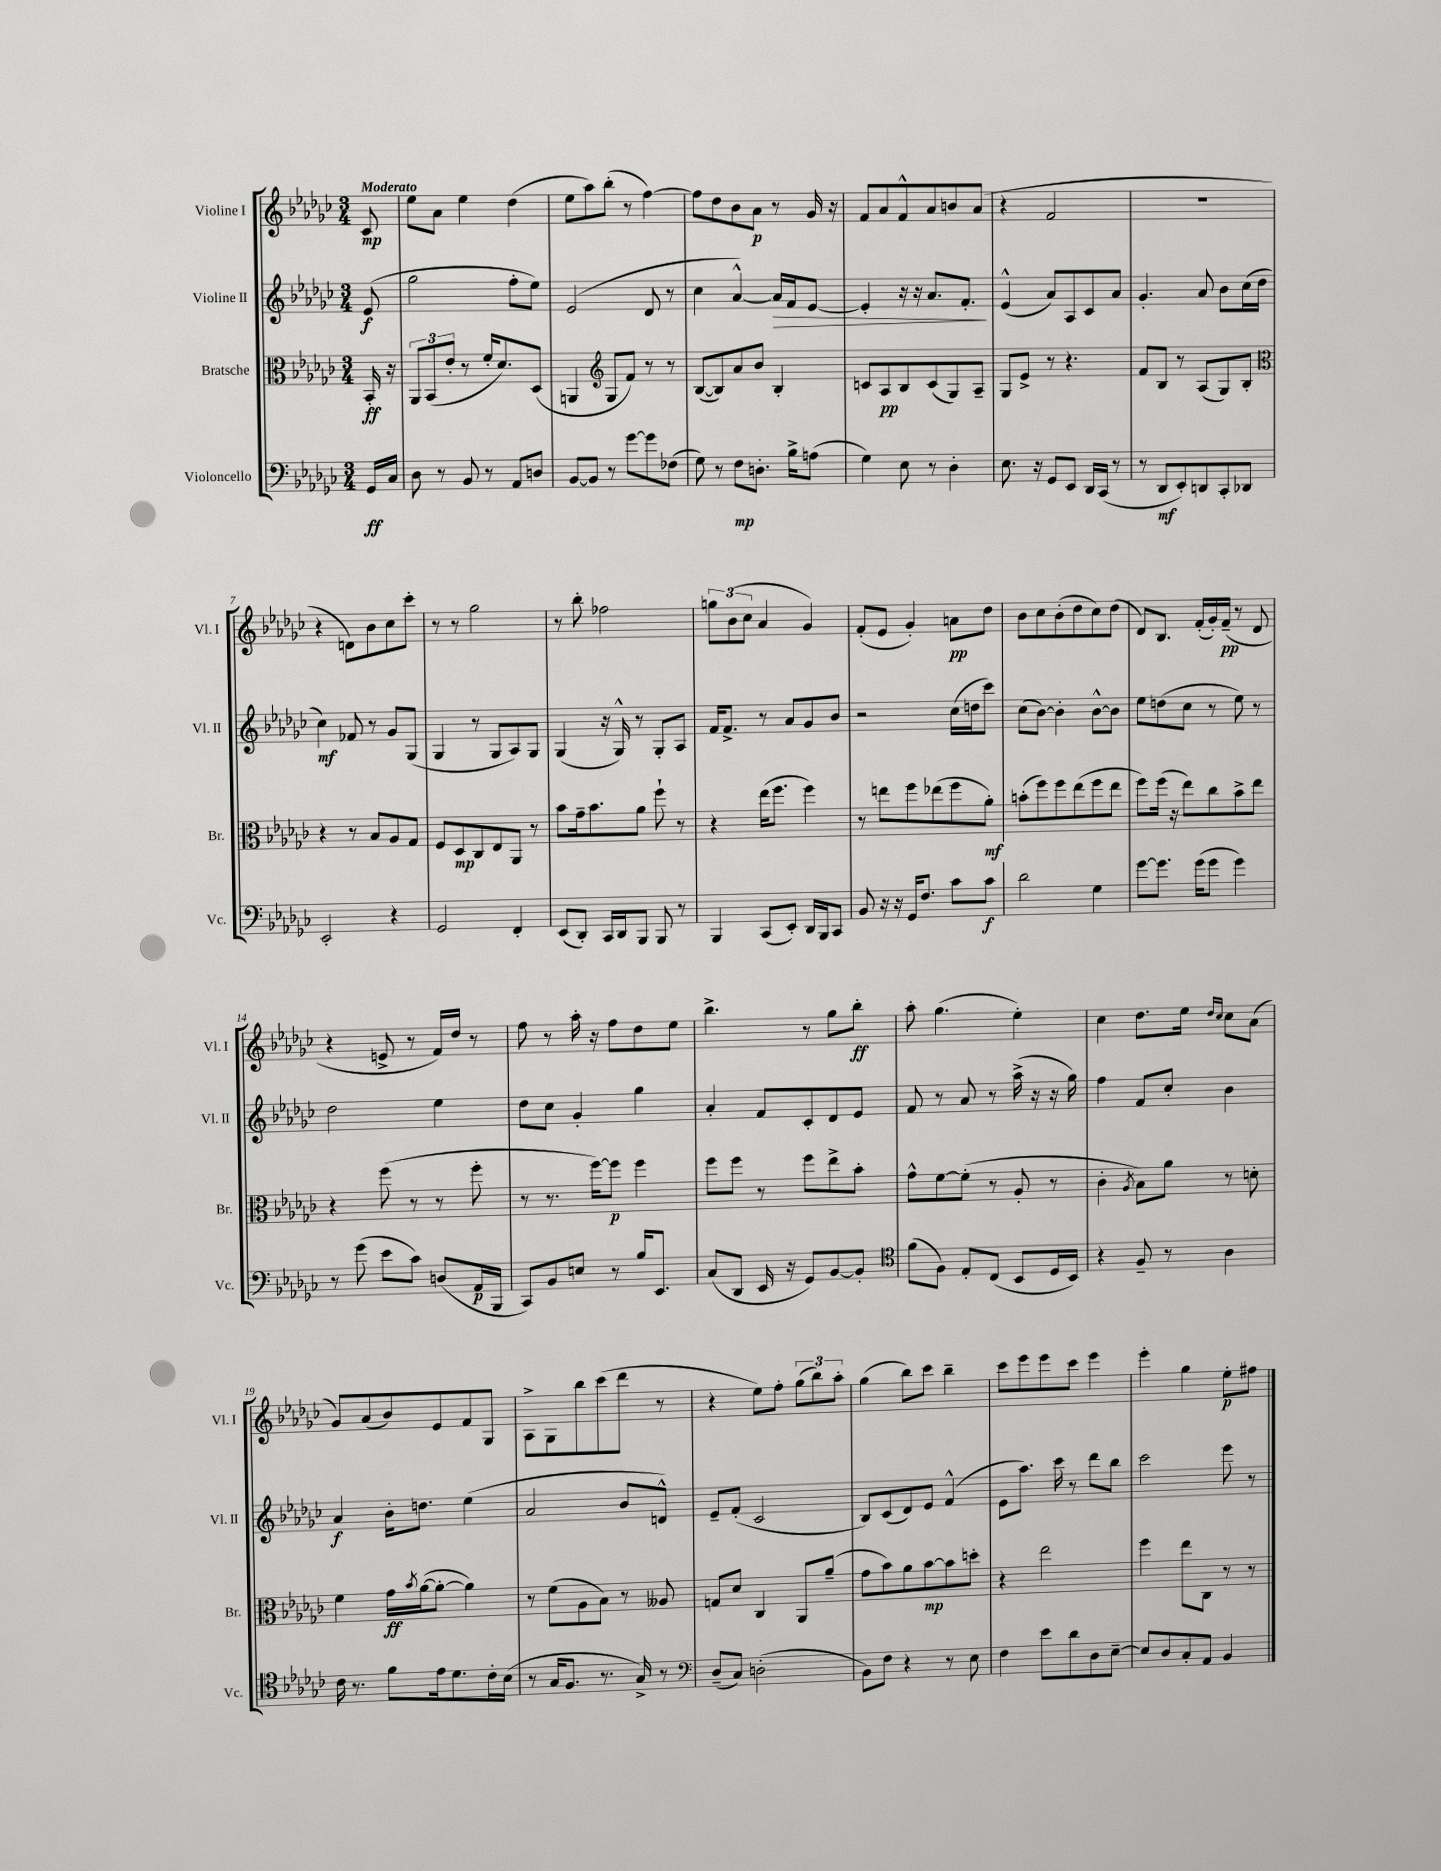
<<
\new StaffGroup <<
\new Staff = "s0" \with { instrumentName = "Violine I" shortInstrumentName = "Vl. I" } {
    \clef treble \key ges \major \numericTimeSignature \time 3/4 \partial 8 \tempo "Moderato"
    ces'8\mp |
    ees''8 aes'8 ees''4 des''4( |
    ees''8 aes''8) bes''8-.( r8 f''4~) |
    f''8 des''8 bes'8 aes'8\p r8 ges'16 r16 |
    f'8 aes'8 f'8-^ aes'8 b'8 aes'8( |
    r4 f'2 |
    R2. |
    r4 d'8) bes'8 ces''8 ces'''8-. |
    r8 r8 ges''2 |
    r8 bes''8-. fes''2 |
    \tuplet 3/2 { g''8 bes'8( ces''8 } aes'4 ges'4) |
    f'8-.( ees'8 ges'4-.) a'8\pp des''8 |
    bes'8 ces''8 bes'8-.( des''8 ces''8) des''8( |
    des'8) bes8. f'16-.( ges'16-.) f'16--\pp( r8 des'8 |
    r4 e'8-> r8 f'16) des''16 r8 |
    f''8 r8 aes''16-. r16 f''8 des''8 ees''8 |
    bes''4.-> r8 ges''8 bes''8-.\ff |
    aes''8-. ges''4.( ees''4-.) |
    ces''4 des''8. ees''16 \grace { des''16 ces''16 } ces''8 aes'8( |
    ges'8) aes'8( bes'8) ees'8 f'8 ges8 |
    aes8-> ges8 bes''8 ces'''8( des'''8 r8 |
    r4 ees''8) f''8-. \tuplet 3/2 { ges''8( bes''8) aes''8-. } |
    ges''4( bes''8) ces'''8 bes''4-- |
    ces'''8 ees'''8 ees'''8 ces'''8 ees'''4 |
    ees'''4-. ges''4 ees''8-.\p fis''8 \bar "|." |
}
\new Staff = "s1" \with { instrumentName = "Violine II" shortInstrumentName = "Vl. II" } {
    \clef treble \key ges \major \numericTimeSignature \time 3/4 \partial 8
    ees'8\f( |
    ges''2 f''8-. ees''8) |
    ees'2( des'8 r8 |
    ces''4 aes'4~-^) aes'16\> f'16 ees'8~ |
    ees'4-. r16 r16 aes'8. f'8.-.\! |
    ees'4-^( aes'8) aes8 ces'8 aes'8 |
    ges'4.-. aes'8 bes'8 ces''16( des''16 |
    ces''4\mf) fes'8 r8 ges'8 ges8( |
    ges4 r8 ges8 aes8) ges8 |
    ges4( r16 ges16-^) r8 ges8-. aes8 |
    f'16 f'8.-> r8 aes'8 ges'8 bes'8 |
    r2 ces''16( d''16 ces'''8) |
    ces''8( bes'8~) bes'4-. bes'8~-^ bes'8 |
    ees''8 d''8( ces''8 r8 ees''8) r8 |
    des''2 ees''4 |
    des''8 ces''8 ges'4-. ges''4 |
    aes'4-. f'8 ces'8-. des'8 ees'8 |
    f'8 r8 aes'8 r8 aes''16->( r16 r16 ges''16) |
    f''4 f'8 ces''8-. bes'4 |
    aes'4\f bes'16-. d''8. ees''4( |
    aes'2 bes'8 d'8-^) |
    ees'8-- f'8-.( ces'2 |
    bes8) ces'8( des'8) ees'8 f'4-^( |
    ees'8 aes''8.) ces'''16 r8 des'''8 bes''8 |
    ces'''2 ees'''8 r8 \bar "|." |
}
\new Staff = "s2" \with { instrumentName = "Bratsche" shortInstrumentName = "Br." } {
    \clef alto \key ges \major \numericTimeSignature \time 3/4 \partial 8
    bes,16-.\ff r16 |
    \tuplet 3/2 { aes,8 bes,8( ees'8-. } r8 f'16-. des'8.) des8( |
    a,4 \clef treble ges8 f'8) r8 r8 |
    bes8~( bes8) aes'8 bes'8 bes4-. |
    c'8 aes8\pp bes8 c'8( ges8) aes8-- |
    ges8 ees'8-> r8 r4. |
    f'8 bes8 r8 aes8( ges8) bes8-. |
    \clef alto r4 r8 bes8 aes8 ges8 |
    f8 des8\mp ces8 ees8 aes,8 r8 |
    bes'8 ges'16-- bes'8. aes'8 f''8-! r8 |
    r4 ees''16( f''8. f''4) |
    r8 e''8 f''8 ees''8( f''8 aes'8-.\mf) |
    b'8-.( f''8) f''8 ees''8( f''8 ees''8 |
    f''8) f''16( r16 ees''8) ces''8 bes'8-> ees''8 |
    r4 f''8( r8 r8 f''8-. |
    r8 r8. f''16~) f''8\p f''4 |
    f''8 f''8 r8 f''8 ees''8-> bes'8-. |
    ges'8-^ f'8~ f'8-.( r8 aes8-. r8 |
    ces'4-. \acciaccatura { aes8 } bes8) aes'8 r8 d'8-. |
    f'4 ges'16\ff \acciaccatura { bes'8 } aes'16~( aes'8~-. aes'4) |
    r8 f'8( aes8 bes8) r8 aeses8 |
    g8 des'8 ces4 aes,8 aes'8--( |
    ges'8 bes'8) aes'8 bes'8~\mp bes'8 d''8-. |
    r4 ees''2 |
    f''4 ees''8 ces8 r8 r8 \bar "|." |
}
\new Staff = "s3" \with { instrumentName = "Violoncello" shortInstrumentName = "Vc." } {
    \clef bass \key ges \major \numericTimeSignature \time 3/4 \partial 8
    ges,16\ff ces16 |
    des8 r8 bes,8 r8 aes,8 d8 |
    bes,8~ bes,8 r8 ges'8~ ges'8 fes8( |
    ges8) r8 f8\mp d8.-. bes16-> a8( |
    ges4) ees8 r8 des4-. |
    ees8. r16 ges,8 ees,8 des,16 ces,16( r8 |
    r8 des,8\mf ees,8-.) d,8 ces,8-. des,8 |
    ees,2-. r4 |
    ges,2 f,4-. |
    ees,8( des,8-.) ces,16 des,16 bes,,8 bes,,8 r8 |
    bes,,4 ces,8( ees,8-.) des,16 bes,,16 ces,8 |
    bes,8 r16 r16 ges,16 f8. ces'8 ces'8\f |
    des'2 ges4 |
    ges'8~ ges'8. ges'16( ges'8 ges'4) |
    r8 ges'8( ees'8 ces'8) d8( aes,16\p bes,,16 |
    ces,8) bes,8 e8 r8 bes16 ees,8. |
    ces8( des,8 ees,16 r16 ges,8) bes,8~ bes,8-. |
    \clef tenor f'8( f8) ees8-. ces8( bes,8 des16 bes,16) |
    r4 f8-- r8 aes4 |
    ces'16 r8. f'8 ees'16 des'8. ces'16-. bes16( |
    r8 ges16 f8. r8. ges16->) r8 |
    \clef bass des8--( ces8) d2-.( |
    bes,8) f8 r4 r8 ees8 |
    f4 ees'8 des'8 des8 ees8~-- |
    ees8 des8 ces8-. aes,8 bes,4 \bar "|." |
}
>>
>>
